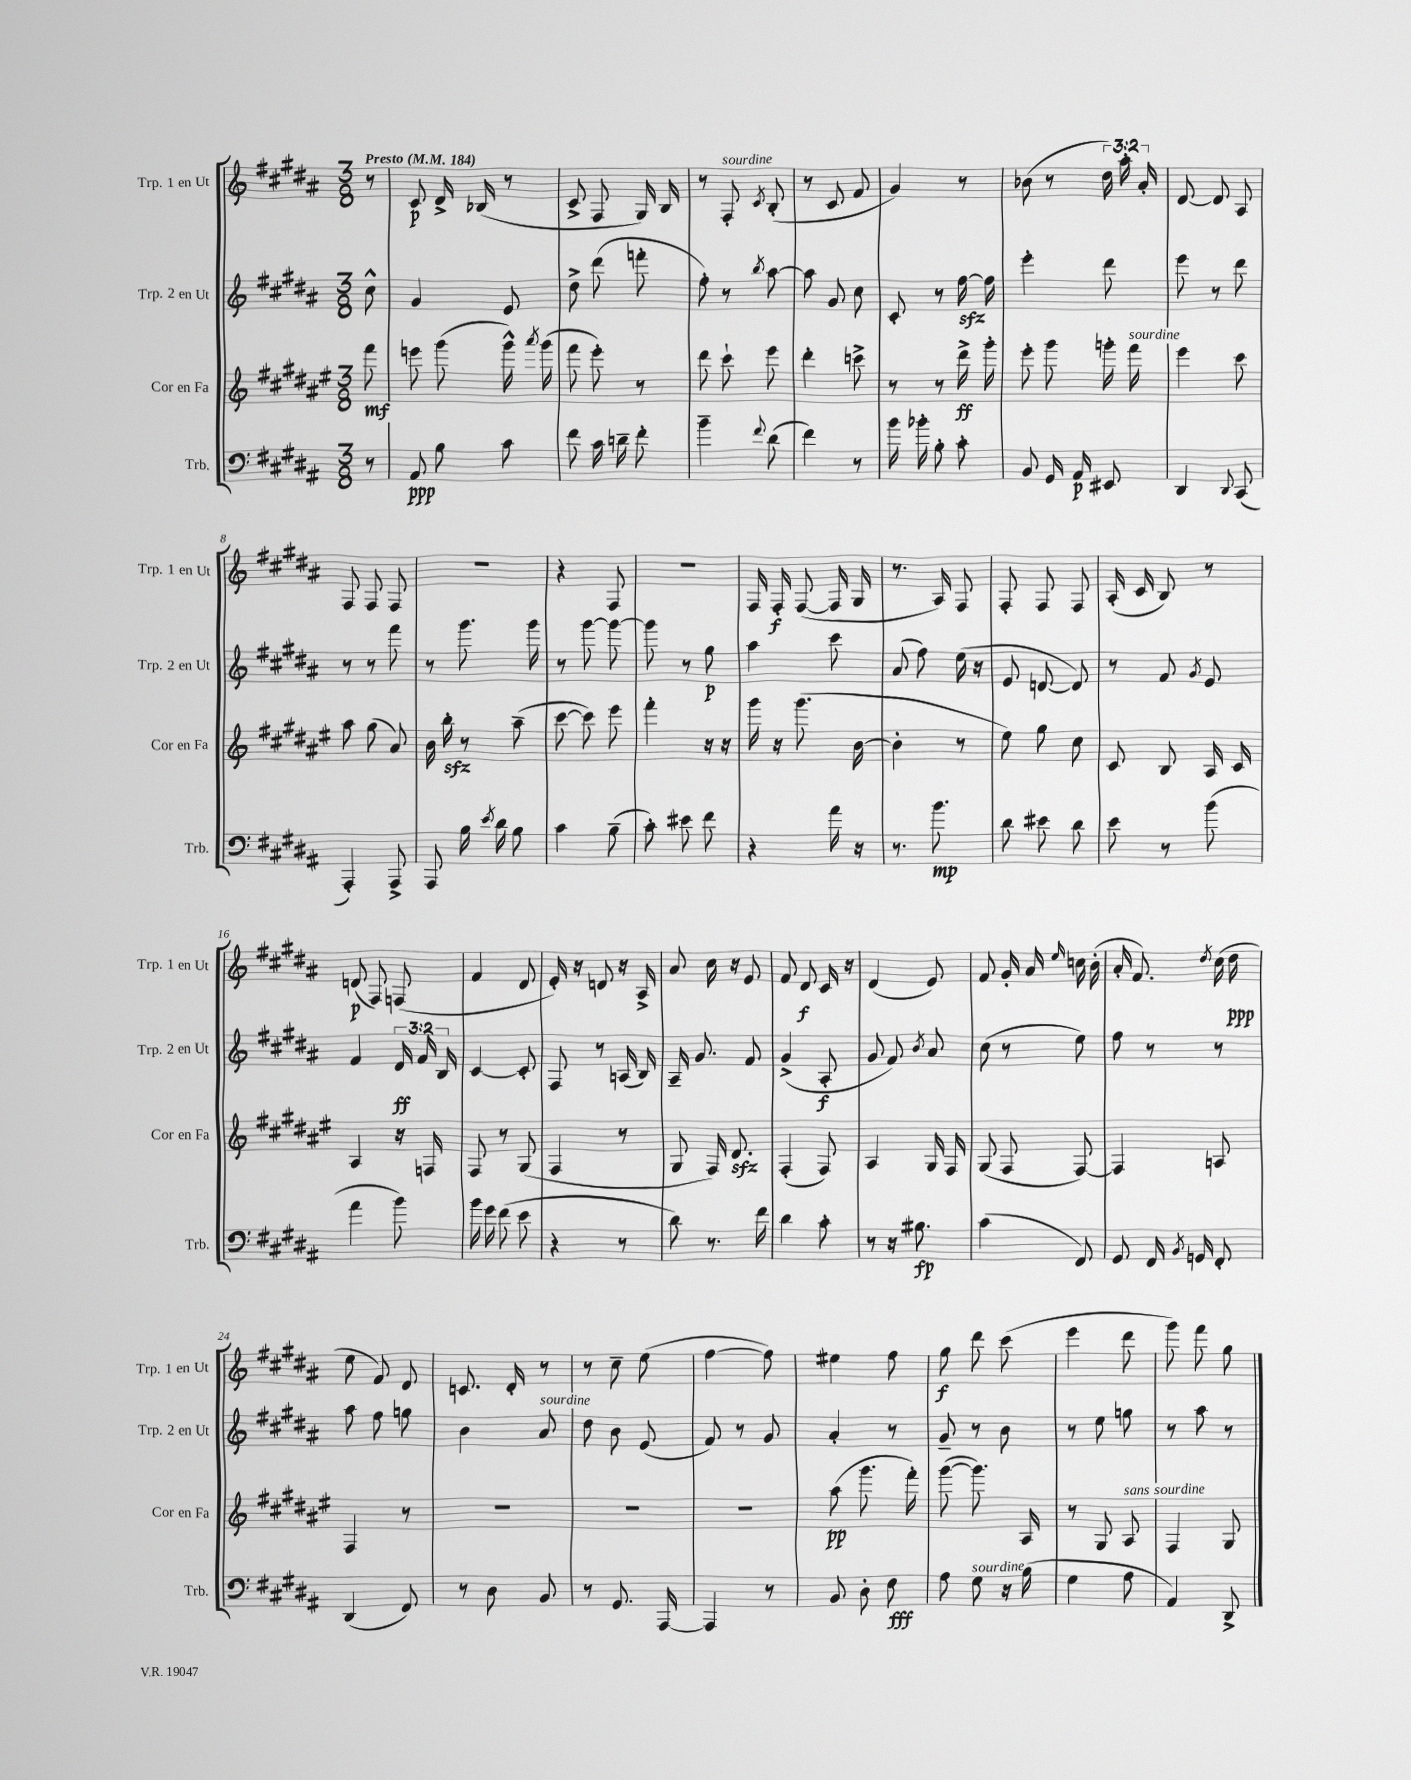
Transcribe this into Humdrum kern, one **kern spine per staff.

**kern	**kern	**kern	**kern
*staff4	*staff3	*staff2	*staff1
*clefF4	*clefG2	*clefG2	*clefG2
*k[f#c#g#d#a#]	*k[f#c#g#d#a#e#]	*k[f#c#g#d#a#]	*k[f#c#g#d#a#]
*M3/8	*M3/8	*M3/8	*M3/8
*MM184	*MM184	*MM184	*MM184
8r	8fff#	8cc#^^	8r
=	=	=	=
8AA#	8eee	4g#	8c#
8B	(8ggg#	.	16d#^
.	.	.	(16B-
8c#	16ggg#^^)	8e	8r
.	8qaaa#	.	.
.	(16ggg#	.	.
=	=	=	=
8f#	8fff#	8dd#^	8c#^
16c#	8eee#')	(8ddd#	8F#
16d~	.	.	.
8f#'	8r	8fff'	16G#)
.	.	.	16B
=	=	=	=
4b~	8ddd#	8ff#')	8r
.	8ccc#`	8r	8F#'
8qqf#	.	8qbb	8qc#
(8d#	8eee#	[8aa#	(8B'
=	=	=	=
4f#)	4ddd#'	8aa#]	8r
.	.	8g#	8c#
8r	8ccc^	8cc#	8f#
=	=	=	=
16b	8r	8c#'	4g#)
16b-'	.	.	.
8B'	8r	8r	.
8c#'	16ddd#^	[16ff#	8r
.	16ggg#'	16ff#]	.
=	=	=	=
8BB	8eee#'	4eee'	(8b-
16GG#	8ggg#	.	8r
16AA#	.	.	.
8EE#	16ggg'	8ddd#	24dd#)
.	.	.	24aa#'
.	16fff#	.	.
.	.	.	24a#'
=	=	=	=
4DD#	4eee#	8eee	[8d#
.	.	8r	8d#]
8qqDD#	.	.	.
(8CC#	8ccc#	8ddd#	8A#
=	=	=	=
4AAA#')	8aa#	8r	8F#
.	(8gg#	8r	8F#
8AAA#^	8a#)	8fff#	8F#
=	=	=	=
8AAA#	16b	8r	4.r
.	16bb'	.	.
16B	8r	8.ggg#	.
8qe	.	.	.
16d#	.	.	.
8B	(8aa#~	.	.
.	.	16ggg#	.
=	=	=	=
4c#	[8ccc#	8r	4r
.	8ccc#])	[8ggg#	.
(8B~	8eee#	8ggg#_	8F#
=	=	=	=
8c#')	4fff#'	8ggg#]	4.r
8e#	.	8r	.
8f#	16r	8gg#	.
.	16r	.	.
=	=	=	=
4r	16ggg#	4aa#	16F#
.	16r	.	16F#'
.	(8.ggg#	.	([8F#
16a#	.	8ccc#	16F#]
16r	[16b	.	16G#
=	=	=	=
8.r	4b']	(8a#	8.r
.	.	8ff#)	.
8.b	.	.	16A#)
.	8r	(16ee	8F#
.	.	16r	.
=	=	=	=
8d#	8ee#)	8e	8F#'
8e#	8gg#	[8d	8F#
8d#	8cc#	8d])	8F#
=	=	=	=
8e	8c#	8r	(16A#'
.	.	.	16c#
8r	8B	8f#	8B)
.	.	8qg#	.
(8b	16A#	8e	8r
.	16c#	.	.
=	=	=	=
4a#	4A#	4f#	(8d
.	.	.	8F#)
8b)	16r	24d#	(8F
.	.	24f#	.
.	16F	.	.
.	.	24B	.
=	=	=	=
16b	8F#	[4c#	4f#
16g#	.	.	.
(8f#	8r	.	.
8e	(8G#	8c#']	8d#
=	=	=	=
4r	4F#	8F#	16e')
.	.	.	16r
.	.	8r	8d
8r	8r	(16A	16r
.	.	16B)	16A#^
=	=	=	=
8d#)	8G#	16A#~	8a#
.	.	8.g#	.
8.r	16F#)	.	16cc#
.	8.d#	.	16r
.	.	8f#	8e
16f#	.	.	.
=	=	=	=
4d#	(4F#'	(4g#^	8f#
.	.	.	8d#
8c#'	8F#)	8A#'	16c#
.	.	.	16r
=	=	=	=
8r	4A#	8g#	(4d#
16r	.	8f#)	.
8.B#	.	.	.
.	.	8qb	.
.	16G#	8a#	8e)
.	16F#	.	.
=	=	=	=
(4c#	(8G#	(8cc#	8f#
.	8F#	8r	16g#'
.	.	.	16a#
.	.	.	16qqee
8FF#)	[8F#)	8ee)	16cc
.	.	.	(16b'
=	=	=	=
8GG#	4F#]	8ff#	16a#'
.	.	.	8.f#)
16FF#	.	8r	.
8qBB	.	.	.
16GG	.	.	.
.	.	.	8qdd#
8FF#'	8A	8r	(16cc#
.	.	.	16dd#
=	=	=	=
(4DD#	4F#	8aa#	8ee
.	.	8ff#	8f#)
8FF#)	8r	8gg	8d#
=	=	=	=
8r	4.r	4b	8.c
8D#	.	.	.
.	.	.	16d#'
8BB	.	8a#	8r
=	=	=	=
8r	4.r	8dd#	8r
8.GG#	.	8b	8cc#~
.	.	(8e	(8ee
[16AAA#	.	.	.
=	=	=	=
4AAA#]	4.r	8f#)	[4ff#
.	.	8r	.
8r	.	8g#	8ff#])
=	=	=	=
8BB	(8aa#	4a#'	4ee#
8D#'	8.ggg#	.	.
8F#	.	8r	8ff#
.	16fff#')	.	.
=	=	=	=
8A#	([8ggg#	8g#~	8gg#
8G#	8.ggg#])	8r	8ddd#
16r	.	8b	(8ccc#
(16B	16A#	.	.
=	=	=	=
4G#	8r	8r	4eee
.	8G#	8ee	.
8A#	8A#	8gg	8ddd#
=	=	=	=
4AA#)	4F#	8r	8ggg#)
.	.	8aa#	8fff#
8DD#^	8G#	8r	8gg#
==	==	==	==
*-	*-	*-	*-
